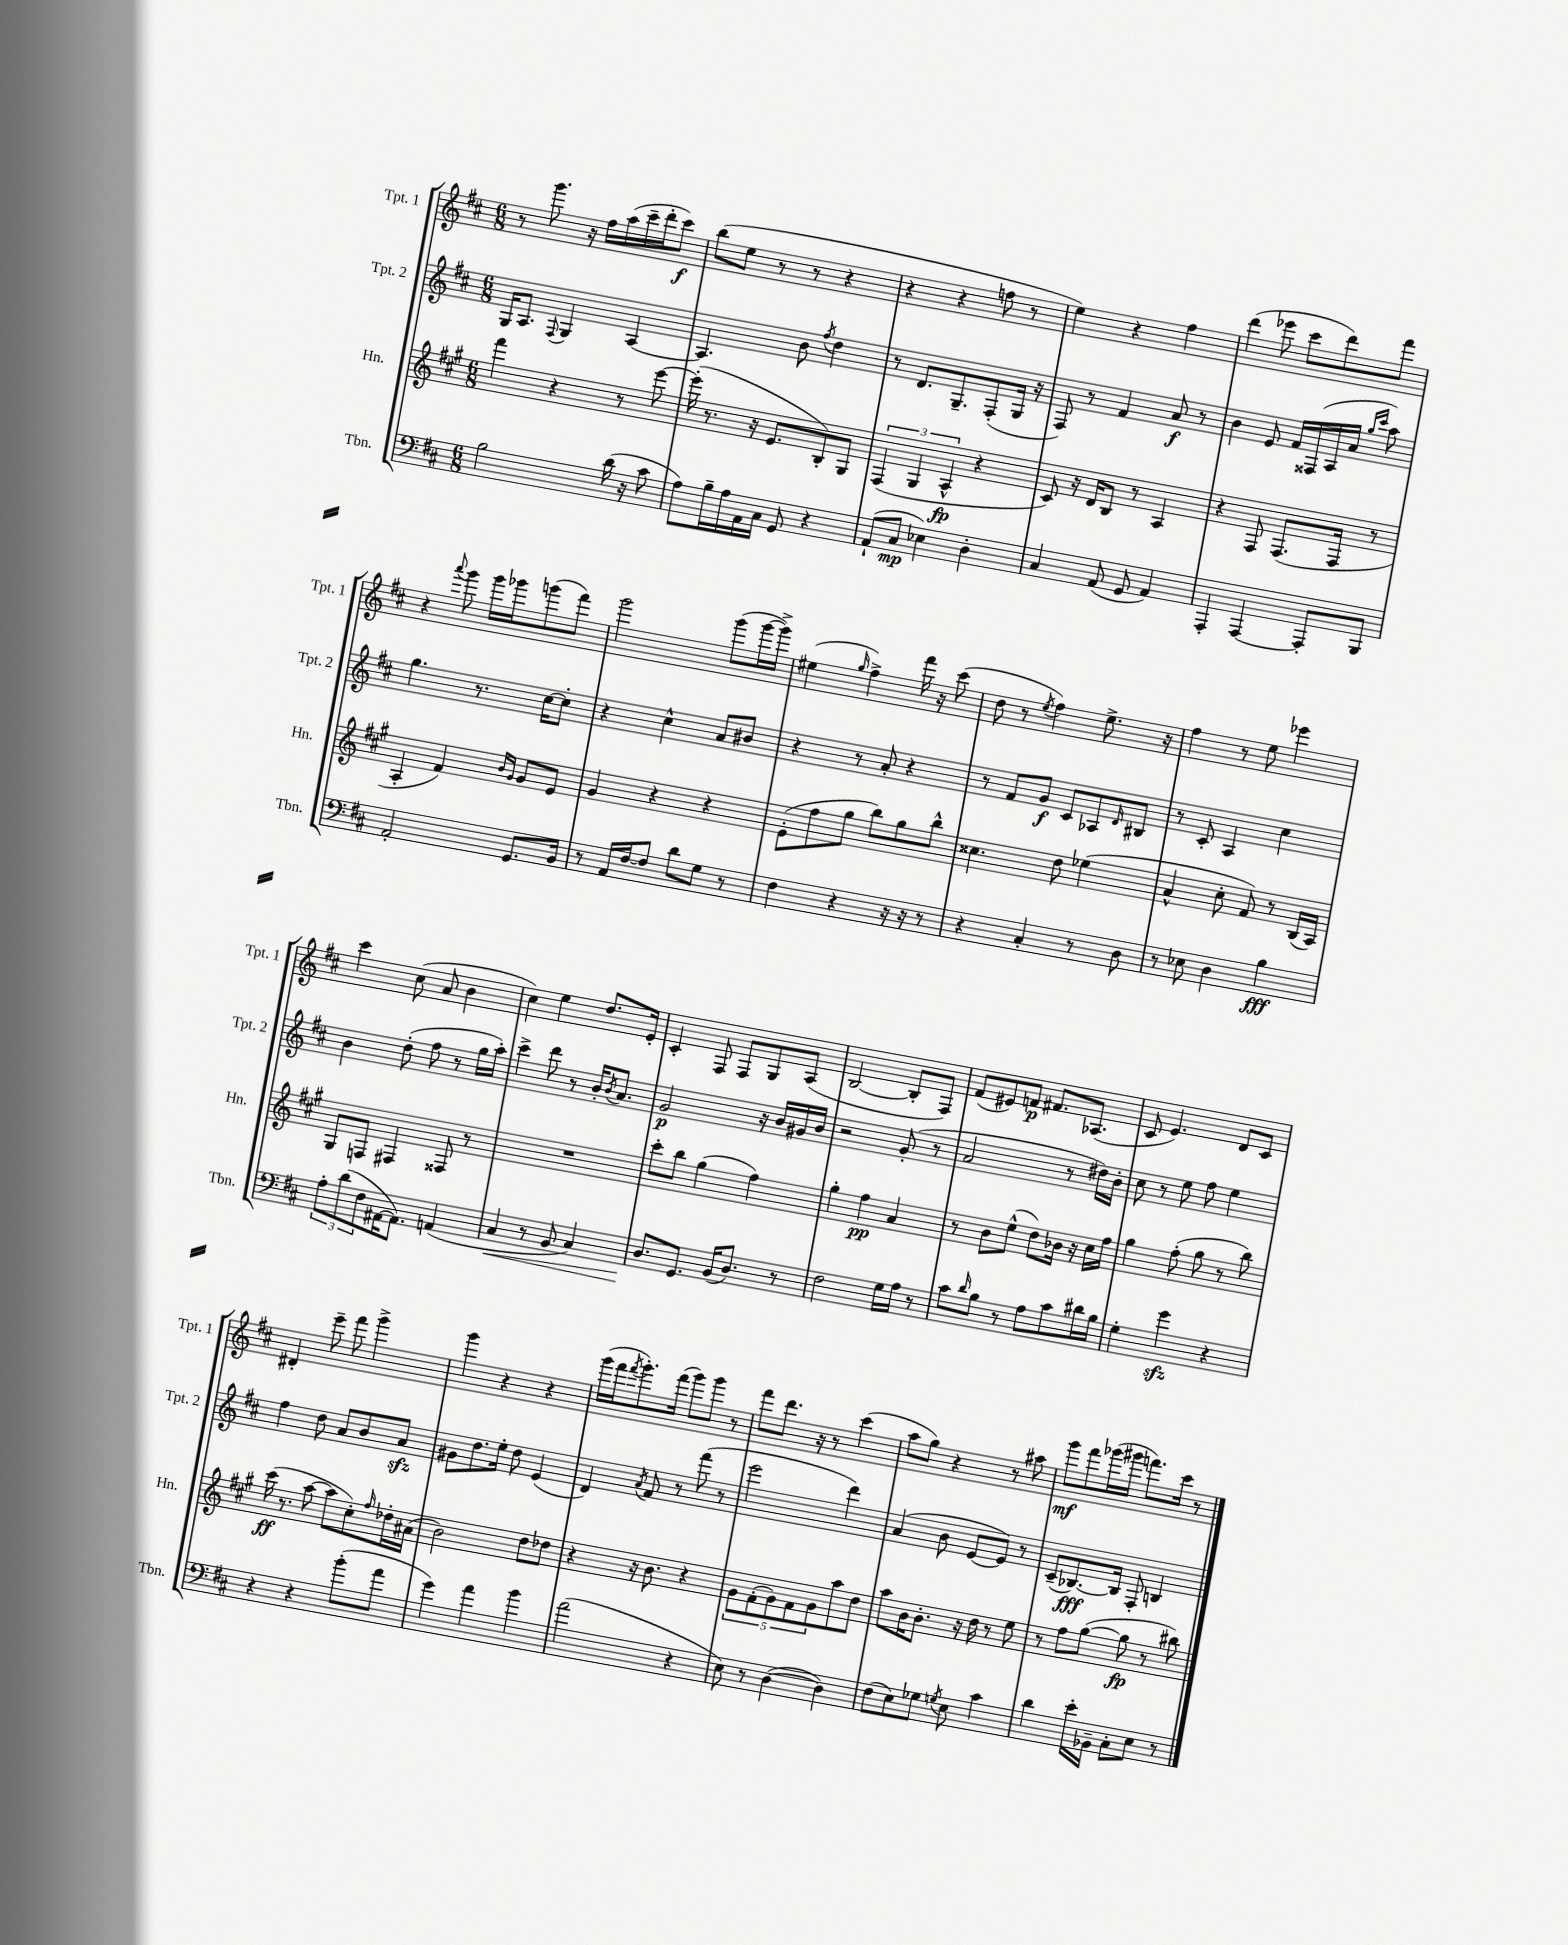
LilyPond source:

<<
\new StaffGroup <<
\new Staff = "s0" \with { instrumentName = "Tpt. 1" shortInstrumentName = "Tpt. 1" } {
    \clef treble \key d \major \numericTimeSignature \time 6/8
    r8 g'''8. r16 fis''16 a''16( cis'''16-- d'''16-. cis'''8\f) |
    b''8( e''8 r8 r8 r4 |
    r4 r4 f''8 r8 |
    e''4) r4 fis''4 |
    d'''4( ees'''8 cis'''8 d'''8) fis'''8 |
    r4 \appoggiatura { a'''8 } g'''8 g'''16 ges'''16 g'''8( fis'''8) |
    g'''2 g'''8( g'''16~ g'''16->) |
    eis''4( \grace { g''16 } fis''4->) fis'''16 r16 cis'''8( |
    d''8 r8 \acciaccatura { e''8 } fis''4) e''8.-> r16 |
    fis''4 r8 e''8 ees'''4 |
    cis'''4 cis''8( a'8 b'4 |
    cis''4) e''4 d''8. e'16-. |
    cis'4-. fis8 fis8 g8 a8( |
    b2~ b8-. fis8) |
    fis'8( eis'8) f'8\p fis'8. aes8.( |
    cis'8 e'4.) d'8 cis'8 |
    dis'4-. e'''8-- fis'''8 g'''4-> |
    g'''4 r4 r4 |
    g'''16( fis'''16 \acciaccatura { fis'''8 } g'''8.-.) fis'''16( g'''8) g'''8 r8 |
    fis'''8 d'''8. r16 r8 cis'''4( |
    a''8 g''8) r4 r8 ais''8 |
    g'''8\mf fis'''8 ges'''16( gis'''16 f'''8.) cis'''16 r8 \bar "|." |
}
\new Staff = "s1" \with { instrumentName = "Tpt. 2" shortInstrumentName = "Tpt. 2" } {
    \clef treble \key d \major \numericTimeSignature \time 6/8
    g16 a8. \appoggiatura { fis8 } g4 a4~ |
    a4. b'8 \acciaccatura { fis''8 } d''4 |
    r8 d'8. g8.-- fis8-.( g16 r16 |
    fis8) r8 fis'4 a'8\f r8 |
    b'4 e'8 fis'16 fisis16( a16 a'16 \grace { g''16 cis'''16 } a''8) |
    g''4. r8. cis''16~ cis''8-. |
    r4 cis''4-^ a'8 bis'8 |
    r4 r8 a'8-. r4 |
    r8 fis'8 g'8\f cis'8 aes8 \grace { d'16 } bis8 |
    r8 cis'8-. a4 cis''4 |
    b'4 d''8-.( fis''8 r8 g''16 a''16-.) |
    cis'''4-> d'''8 r8 b'16-. \acciaccatura { b'8 } a'8. |
    g'2\p r16 b'16 gis'16 b'16 |
    r2 g'8-.( r8 |
    a'2 r8 dis''16) b'16-. |
    cis''8 r8 e''8 fis''8 e''4 |
    fis''4 d''8 a'8 b'8 a'8\sfz |
    gis'8 d''8. e''16-. d''8 e'4( |
    d'4) \acciaccatura { a'8 } fis'8 r8 fis'''8( r8 |
    e'''2 d'''4) |
    a'4( b'8 e'8~ e'8) r8 |
    cis'8--( bes8.~\fff) bes16 fis8-. b4 \bar "|." |
}
\new Staff = "s2" \with { instrumentName = "Hn." shortInstrumentName = "Hn." } {
    \clef treble \key a \major \numericTimeSignature \time 6/8
    fis'''4 r4 r8 e'''8~ |
    e'''16-.( r8. r16 e'8. b8-.) gis8 |
    \tuplet 3/2 { fis4( gis4 a4-^\fp } r4 |
    cis'8) r16 d'16 b8 r8 a4 |
    r4 fis8 fis8.( fis16 r8 |
    a4-. fis'4) \grace { b'16 gis'16 } gis'8 e'8 |
    gis'4 r4 r4 |
    e'8-.( fis''8 gis''8 b''8) gis''8 b''8-^ |
    cisis''4. d''8 ees''4( |
    a'4-^ cis''8-. fis'8) r8 b16( a16) |
    gis8 f8 fis4 fisis8 r8 |
    R2. |
    cis'''8-. b''8 gis''4( fis''4) |
    gis''4-. fis''4\pp a'4 |
    r8 b'8 e''8-^( d''8) bes'16 r16 cis''16 fis''16 |
    gis''4 fis''8-.( gis''8 r8 b''8) |
    cis'''16\ff( r8. a''8~ a''8 cis''8-.) \grace { fis''16 } des''16-. ais'16( |
    b'2) d''8 des''8 |
    r4 r16 b'8. r4 |
    \tuplet 5/4 { gis'8 fis'8-.( gis'8) fis'8 gis'8 } a''8 d''8 |
    a''8 b'16 b'8.-. r16 d''16 r8 e''8 |
    r8 fis''8 gis''8~( gis''8\fp r8 bis''8) \bar "|." |
}
\new Staff = "s3" \with { instrumentName = "Tbn." shortInstrumentName = "Tbn." } {
    \clef bass \key d \major \numericTimeSignature \time 6/8
    b2 d'16( r16 cis'8 |
    a8) b16-- a16 a,16 cis16 g,8 r4 |
    a,8-!( cis8\mp ees4) d4-. |
    cis4 a,8( g,8 a,4) |
    a,,4-. a,,4~ a,,8-. b,,8 |
    a,2-. g,8. b,16 |
    r8 a,16 fis16~ fis8 d'8 g8 r8 |
    fis4 r4 r16 r16 r8 |
    r4 cis4-. r8 d8 |
    r8 ees8 d4 b4\fff |
    \tuplet 3/2 { a8-. d'8( fis8 } ais,16~ ais,8.) a,4( |
    cis4\< r8 b,8 cis4) |
    d8.\! g,8. b,16( d8.) r8 |
    fis2 g16 a16 r8 |
    cis'8 \grace { d'16 } b8 r8 a8 cis'8 dis'16 b16 |
    g4-. g'4\sfz r4 |
    r4 r4 b'8-.( a'8 |
    g'4) a'4 b'4 |
    a'2( r4 |
    e8) r8 d4~( d4) |
    fis8( e8) ges8 \acciaccatura { g8 } e8 cis'4 |
    d'4 e'16-. bes,16-- cis8-. e8 r8 \bar "|." |
}
>>
>>
\layout { \context { \Score \remove "Bar_number_engraver" } }
